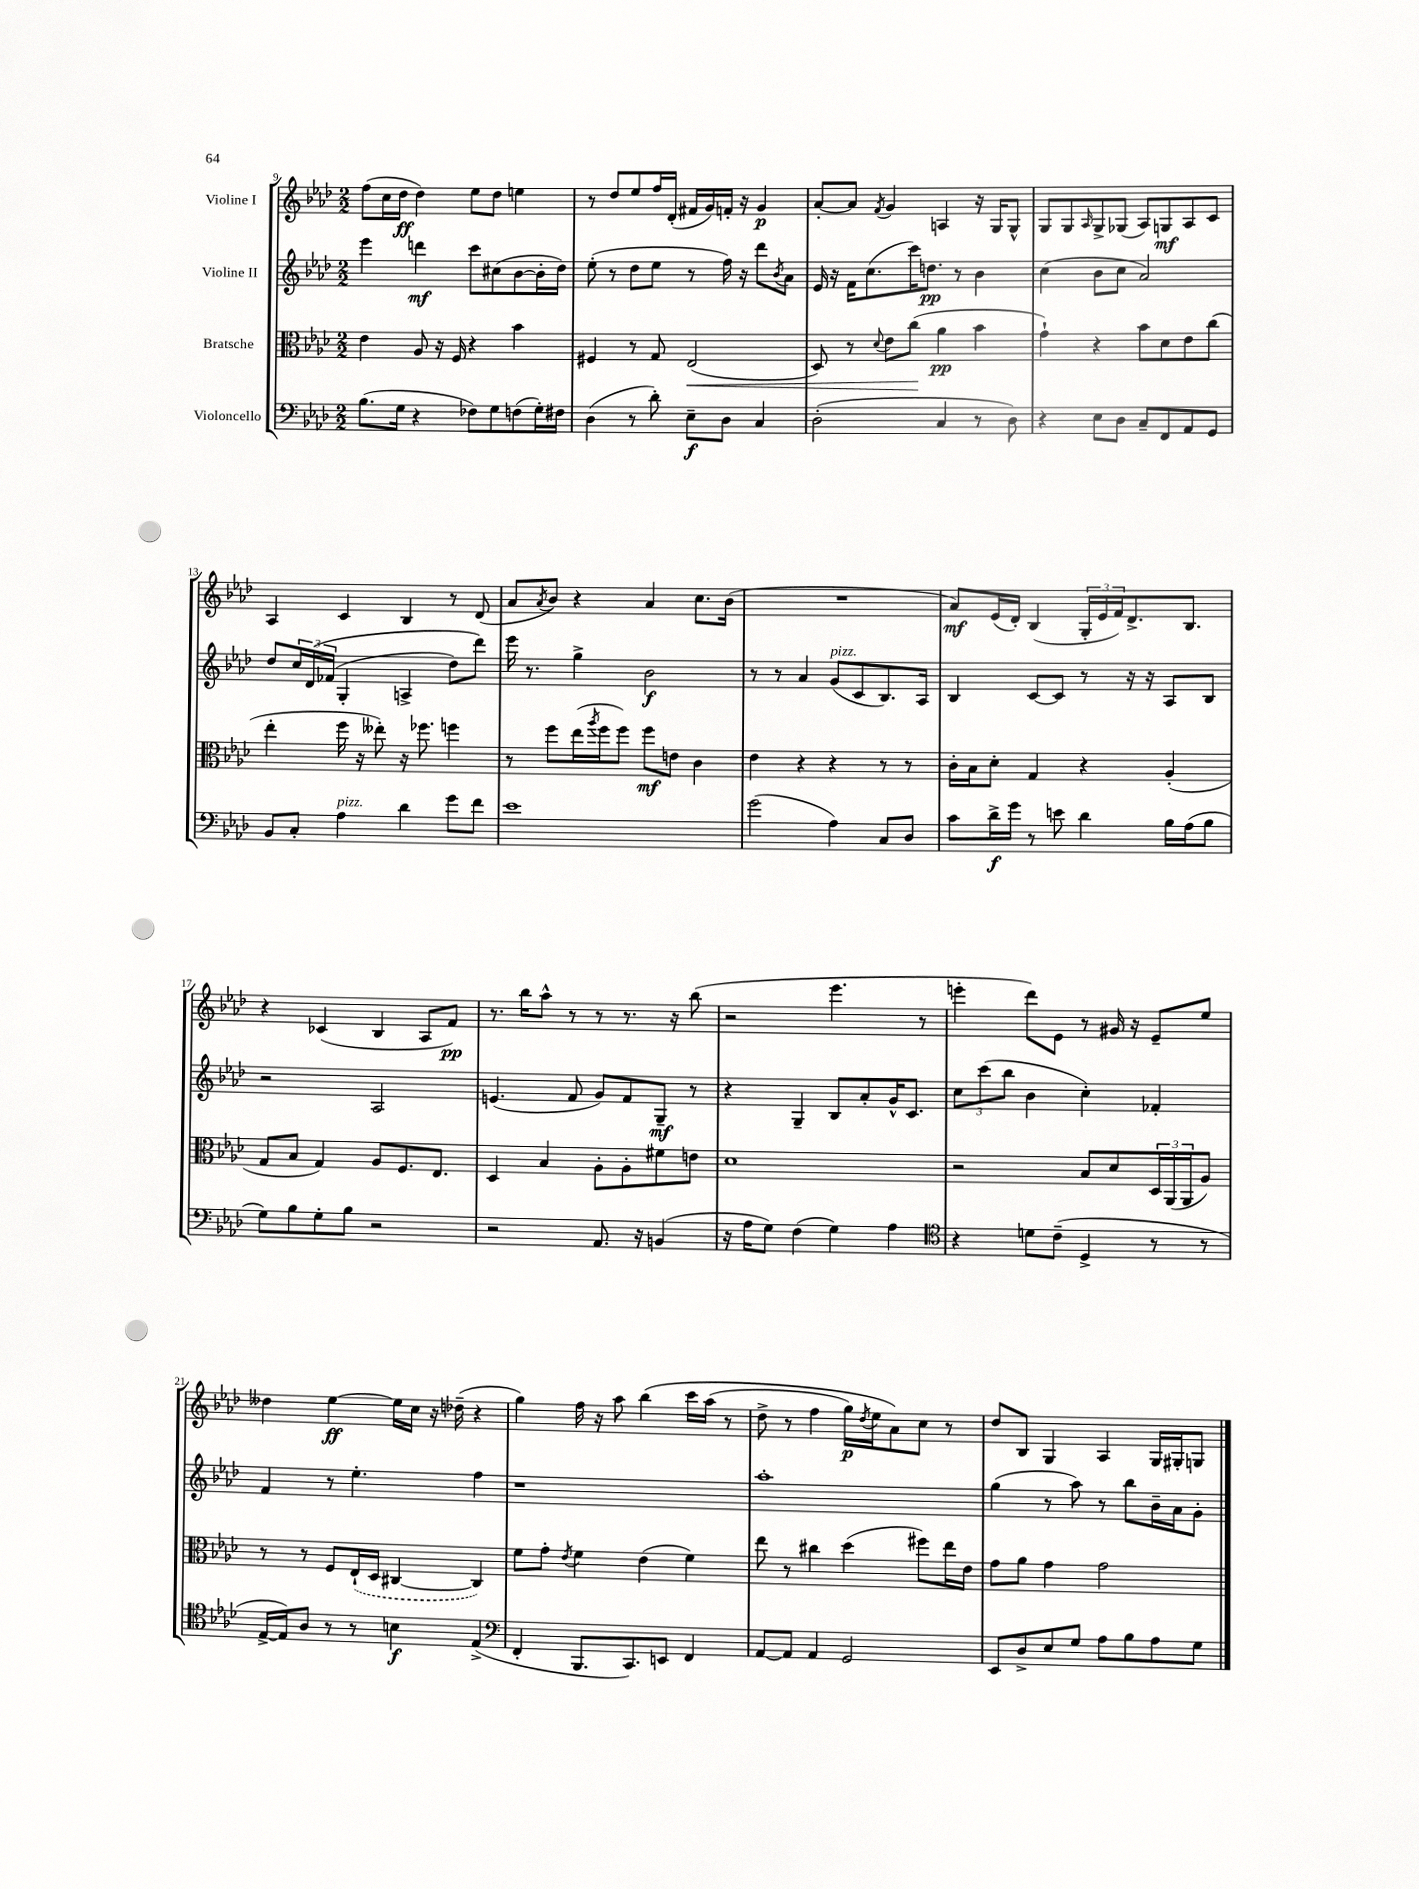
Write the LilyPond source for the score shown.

<<
\new StaffGroup <<
\new Staff = "s0" \with { instrumentName = "Violine I" } {
    \clef treble \key aes \major \numericTimeSignature \time 2/2
    f''8( c''16 des''16\ff des''4) ees''8 des''8 e''4 |
    r8 des''8 ees''8 f''16 des'16-.( fis'16 g'16) f'16-. r16 g'4\p |
    aes'8~-. aes'8 \acciaccatura { f'8 } g'4 a4 r16 g16 g8-^ |
    g8 g8 \grace { aes16 } g8-> ges8( aes8) g8\mf aes8 c'8 |
    aes4 c'4 bes4 r8 des'8( |
    aes'8 \acciaccatura { aes'8 } bes'8) r4 aes'4 c''8. bes'16( |
    R1 |
    aes'8\mf) ees'16( des'16-.) bes4( \tuplet 3/2 { g16-. ees'16 f'16) } des'8.-> bes8. |
    r4 ces'4( bes4 aes8 f'8\pp) |
    r8. bes''16 aes''8-^ r8 r8 r8. r16 bes''8( |
    r2 ees'''4. r8 |
    e'''4-. des'''8) ees'8 r8 gis'16 r16 ees'8-- ees''8 |
    deses''4 ees''4~\ff ees''16 c''16 r16 des''16--( r4 |
    g''4) f''16 r16 aes''8 bes''4\( c'''16 aes''16( r8 |
    des''8-> r8 f''4 g''16\p) \acciaccatura { des''8 } ees''16 aes'8\) c''8 r8 |
    des''8 bes8 g4 aes4 g16 gis16-. g8 \bar "|." |
}
\new Staff = "s1" \with { instrumentName = "Violine II" } {
    \clef treble \key aes \major \numericTimeSignature \time 2/2
    ees'''4 d'''4\mf c'''8 cis''8( bes'8~ bes'16-. des''16) |
    ees''8-.( r8 des''8 ees''8 r8 f''16) r16 des'''8 \acciaccatura { bes'8 } aes'8 |
    ees'16 r16 f'16 c''8.( c'''16) d''8.\pp r8 bes'4 |
    c''4( bes'8 c''8 aes'2) |
    des''8 \tuplet 3/2 { c''16 des'16\( fes'16( } g4-. a4-> des''8) des'''8\) |
    ees'''16 r8. g''4-> bes'2\f |
    r8 r8 aes'4 g'8^\markup { \italic "pizz." }( c'8 bes8.) aes16 |
    bes4 c'8~ c'8 r8 r16 r16 aes8 bes8 |
    r2 aes2 |
    e'4.( f'8 g'8) f'8 g8--\mf r8 |
    r4 g4-- bes8 aes'8-. g'16-^ c'8. |
    \tuplet 3/2 { c''8 c'''8( bes''8 } bes'4 c''4-.) fes'4-. |
    f'4 r8 ees''4.-. f''4 |
    r1 |
    aes''1-. |
    g''4( r8 aes''8) r8 bes''8 bes'16-- aes'16 g'8-. \bar "|." |
}
\new Staff = "s2" \with { instrumentName = "Bratsche" } {
    \clef alto \key aes \major \numericTimeSignature \time 2/2
    ees'4 aes8 r16 f16 r4 bes'4 |
    fis4 r8 g8 ees2\<( |
    des8) r8 \appoggiatura { des'8 } ees'8 c''8\!( aes'4\pp bes'4 |
    g'4-!) r4 bes'8 des'8 ees'8 c''8( |
    ees''4-. f''16 r16 eeses''8-.) r16 fes''8. f''4 |
    r8 f''8 ees''16( \acciaccatura { aes''8 } f''16 f''8) f''8\mf e'8 c'4 |
    ees'4 r4 r4 r8 r8 |
    c'16-. bes16 des'8-. g4 r4 aes4-.( |
    g8 bes8 g4) aes8 f8. ees8. |
    des4 bes4 aes8-. aes8-. fis'8 e'8 |
    des'1 |
    r2 bes8 des'8 \tuplet 3/2 { des16 aes,16( aes,16 } aes8) |
    r8 r8 f8 \once \slurDashed ees16-!( des16 cis4~ cis4) |
    f'8 g'8-. \acciaccatura { ees'8 } f'4 ees'4( f'4) |
    ees''8 r8 cis''4 des''4( fis''8) ees''16 ees'16 |
    g'8 aes'8 g'4 g'2 \bar "|." |
}
\new Staff = "s3" \with { instrumentName = "Violoncello" } {
    \clef bass \key aes \major \numericTimeSignature \time 2/2
    bes8.( g16 r4 fes8) g8 f8( g16-.) fis16 |
    des4( r8 des'8-.) ees8--\f des8 c4 |
    des2-.( c4 r8 des8) |
    r4 ees8 des8 c8-- f,8 aes,8 g,8 |
    bes,8 c8-. aes4^\markup { \italic "pizz." } des'4 g'8 f'8 |
    ees'1 |
    g'2( aes4) c8 des8 |
    c'8 des'16->\f g'16 r8 e'8 des'4 bes16 aes16( bes8 |
    g8) bes8 g8-. bes8 r2 |
    r2 aes,8. r16 b,4( |
    r16 aes16 g8) f4( g4) aes4 |
    \clef tenor r4 d'8 c'8--( des4-> r8 r8 |
    ees16~-> ees16) aes8 r8 r8 b4\f ees4->( |
    \clef bass f,4-. bes,,8. c,8.) e,8 f,4 |
    aes,8~ aes,8 aes,4 g,2 |
    ees,8 des8-> ees8 g8 aes8 bes8 aes8 g8 \bar "|." |
}
>>
>>
\layout { \context { \Score currentBarNumber = #9 } }
